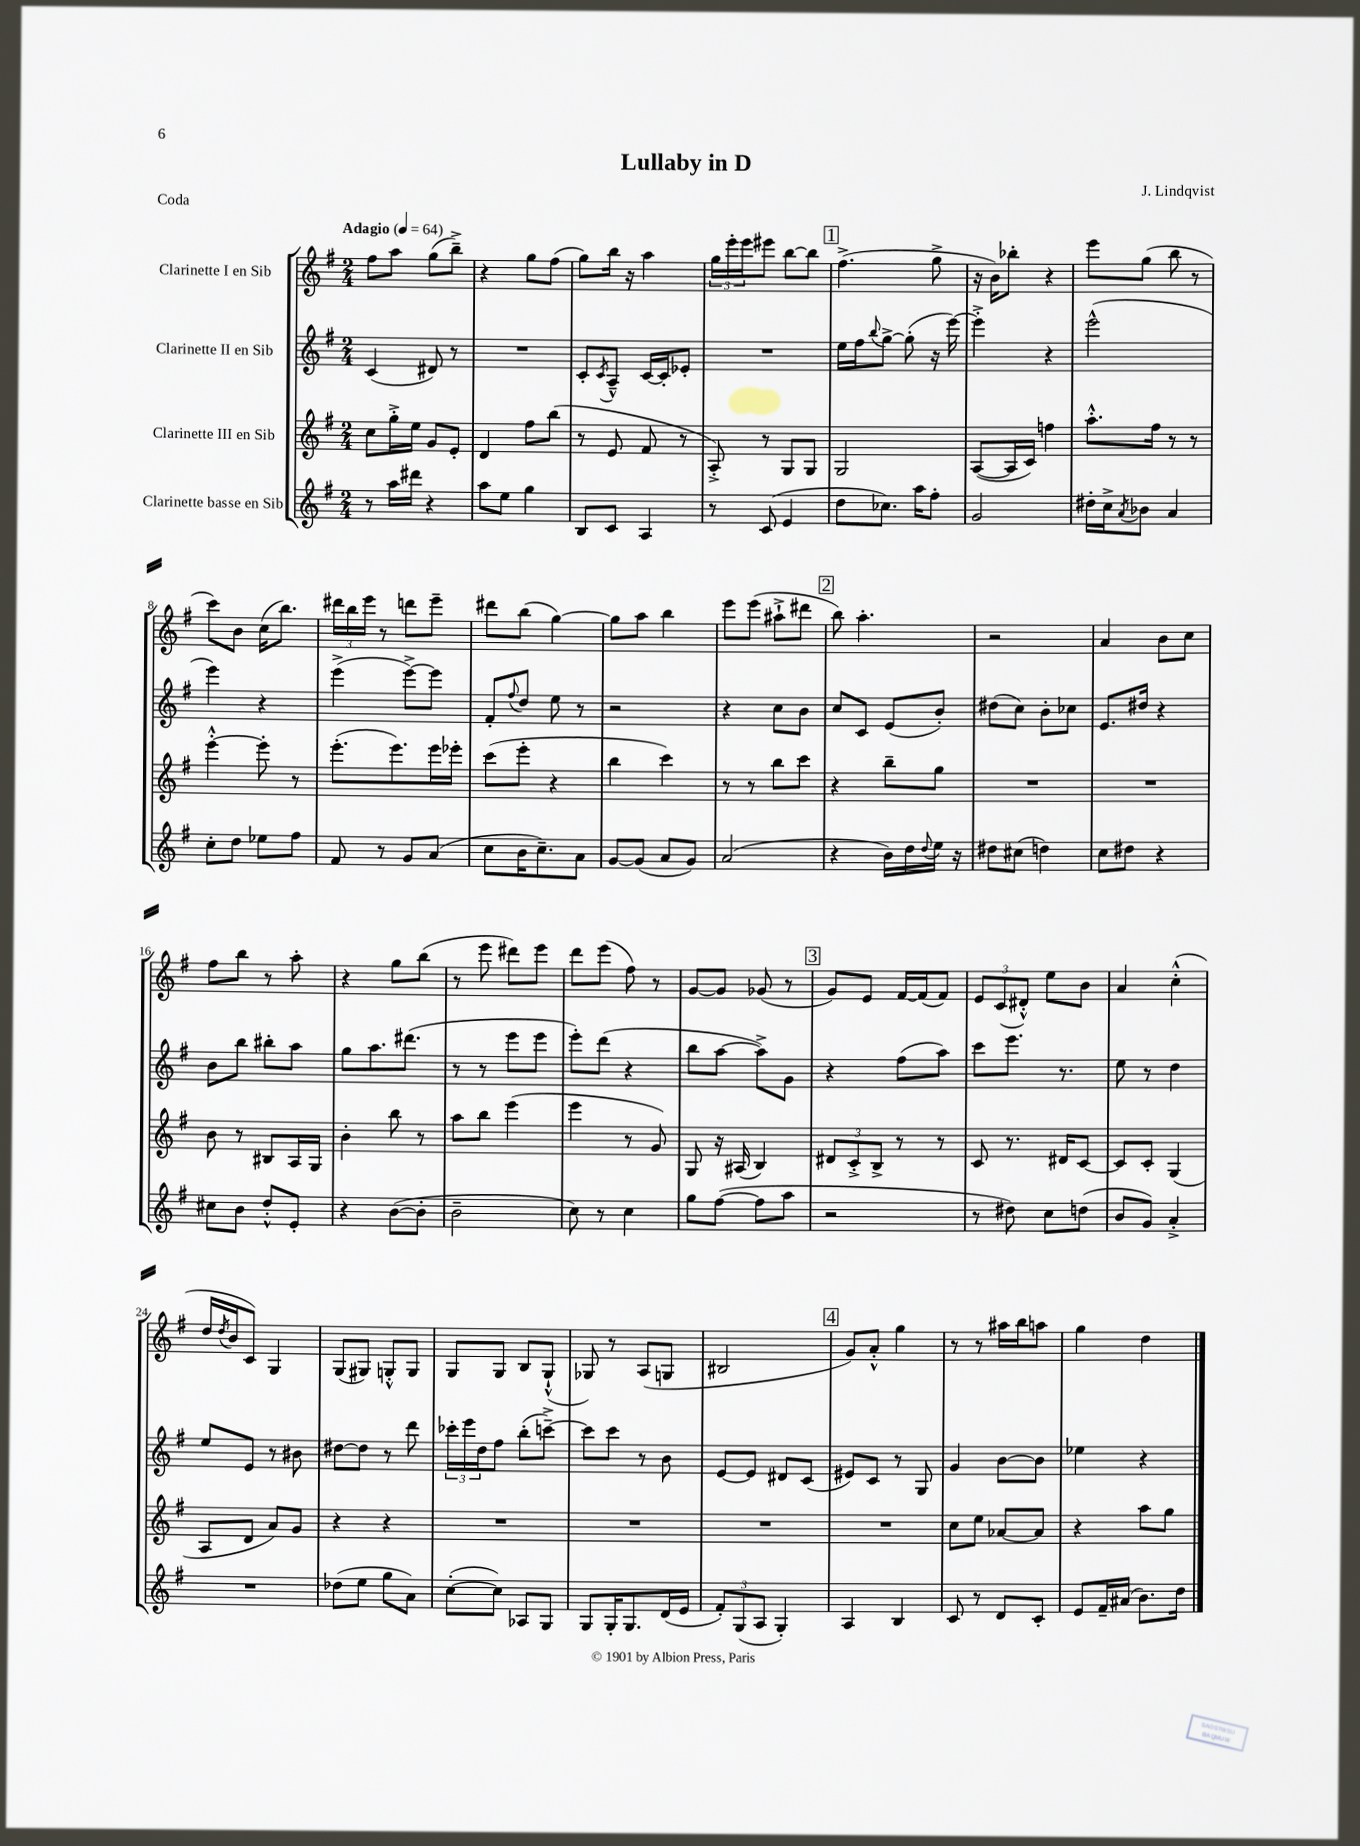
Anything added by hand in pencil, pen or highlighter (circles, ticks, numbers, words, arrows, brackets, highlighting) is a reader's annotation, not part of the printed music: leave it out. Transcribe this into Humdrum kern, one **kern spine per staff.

**kern	**kern	**kern	**kern
*staff4	*staff3	*staff2	*staff1
*clefG2	*clefG2	*clefG2	*clefG2
*k[f#]	*k[f#]	*k[f#]	*k[f#]
*M2/4	*M2/4	*M2/4	*M2/4
*MM64	*MM64	*MM64	*MM64
8r	8cc	(4c	8ff#
16aa	16gg'^	.	8aa
16ddd#	16ee	.	.
4r	8g	8d#)	(8gg
.	8e'	8r	8bb~^)
=	=	=	=
8aa	4d	2r	4r
8ee	.	.	.
4gg	8ff#	.	8gg
.	(8bb	.	(8ff#
=	=	=	=
8B	8r	8c'	8gg)
.	.	8qc	.
8c	8e	8A~^^	16bb
.	.	.	16r
4A	8f#	[16c	4aa
.	.	16c']	.
.	8r	8e-'	.
=	=	=	=
8r	8A'^)	2r	24gg
.	.	.	24eee'
.	.	.	24eee
(8c	8r	.	8eee#
4e	8G	.	[8bb
.	8G	.	8bb]
=	=	=	=
8dd	2G	16ee	(4.ff#^
.	.	16ff#	.
.	.	8qqbb	.
8.cc-)	.	[8gg^	.
.	.	(8gg']	.
16aa	.	.	.
8ff#'	.	16r	8gg^
.	.	[16eee)	.
=	=	=	=
2g	([8A	4eee'^]	16r
.	.	.	16b)
.	16A]	.	8bb-'
.	16c)	.	.
.	4ff	4r	4r
=	=	=	=
16dd#'	8.aa'^^	(2eee^^	8eee
16cc^	.	.	.
8qa	.	.	.
8b-	.	.	(8gg
.	16ff#	.	.
4a	8r	.	8bb
.	8r	.	8r
=	=	=	=
8cc'	[4eee'^^	4eee)	8ccc)
8dd	.	.	8b
8ee-	8eee']	4r	(16cc
.	.	.	8.bb)
8ff#	8r	.	.
=	=	=	=
8f#	(8.eee'	(4eee^	24ddd#
.	.	.	24bb
.	.	.	24eee
8r	.	.	8r
.	8.eee)	.	.
8g	.	[8eee^)	8ddd
(8a	16eee	8eee]	8eee~
.	16eee-'	.	.
=	=	=	=
8cc	(8ccc	8f#'	8ddd#
.	.	8qqff#	.
16b	8eee'	8dd	(8bb
8.cc~)	.	.	.
.	4r	8ee	[4gg)
8a	.	8r	.
=	=	=	=
[8g	4bb	2r	8gg]
(8g]	.	.	8aa
8a	4ccc)	.	4bb
8g)	.	.	.
=	=	=	=
(2a	8r	4r	8eee
.	8r	.	(8eee
.	8bb	8cc	8aa#`^
.	8ccc	8b	8ddd#
=	=	=	=
4r	4r	8cc	8bb)
.	.	8c	4.aa'
16b)	8bb~	(8e	.
16dd	.	.	.
8qqdd	.	.	.
16ee	8gg	8b')	.
16r	.	.	.
=	=	=	=
8dd#	2r	(8dd#	2r
(8cc#	.	8cc)	.
4dd)	.	8b'	.
.	.	8cc-	.
=	=	=	=
8cc	2r	8.e	4a
8dd#	.	.	.
.	.	16dd#	.
4r	.	4r	8b
.	.	.	8cc
=	=	=	=
8cc#	8b	8b	8ff#
8b	8r	8bb	8bb
8dd'^^	8B#	8bb#'	8r
8e'	16A	8aa	8aa'
.	16G	.	.
=	=	=	=
4r	4b'	8gg	4r
.	.	8.aa	.
([8b	8bb	.	8gg
.	.	(8.ddd#	.
8b']	8r	.	(8bb
=	=	=	=
2b~	8aa	8r	8r
.	8bb	8r	8eee
.	(4eee	8eee	8ddd#)
.	.	8eee	8eee
=	=	=	=
8cc)	4eee	8eee')	8ddd
8r	.	(8ddd	(8eee
4cc	8r	4r	8ff#)
.	8g)	.	8r
=	=	=	=
8gg	8G	8bb	[8g
([8ff#	16r	[8aa	8g]
.	(16A#	.	.
8ff#]	4B)	8aa^])	(8g-
8aa	.	8g	8r
=	=	=	=
2r	12d#	4r	8g)
.	12c'^	.	.
.	.	.	8e
.	12B^	.	.
.	8r	(8ff#	[16f#
.	.	.	(16f#]
.	8r	8aa)	8f#)
=	=	=	=
8r	8c	8ccc	12e
.	.	.	(12c
8dd#)	8.r	8.eee	.
.	.	.	12d#'^^)
8cc	.	.	8ee
.	16d#	8.r	.
(8dd	[8c	.	8b
=	=	=	=
8b	8c]	8ee	4a
8g)	8c'	8r	.
4a'^	(4G	4dd	(4cc'^^
=	=	=	=
2r	8A	8ee	16dd
.	.	.	8qdd
.	.	.	16b
.	8d	8e	8c)
.	8a)	8r	4G
.	8g	8b#	.
=	=	=	=
(8dd-	4r	[8dd#	(8G
8ee	.	8dd#]	8G#)
8gg	4r	8r	8G'^^
8a)	.	8ddd	8G
=	=	=	=
([8cc'	2r	24ccc-'	8G
.	.	24eee	.
.	.	24dd	.
8cc])	.	8ff#	8G
8A-	.	(8bb'	8B
8G	.	[8ccc~^)	(8G`^^
=	=	=	=
8G	2r	8ccc]	8G-)
16G'	.	8ccc	8r
8.G	.	.	.
.	.	8r	(8A
(16d	.	8b	8G
16e	.	.	.
=	=	=	=
12f#')	2r	[8e	2B#
(12G	.	.	.
.	.	8e]	.
12A	.	.	.
4G')	.	8d#	.
.	.	(8c	.
=	=	=	=
4A	2r	8e#)	8g)
.	.	8c	8a'^^
4B	.	8r	4gg
.	.	8G	.
=	=	=	=
8c	8cc	4g	8r
8r	8ee	.	8r
8d	[8a-	[8b	16aa#
.	.	.	16bb
8c'	8a-]	8b]	8aa
=	=	=	=
8e	4r	4ee-	4gg
16f#~	.	.	.
(16a#	.	.	.
8.b)	8aa	4r	4dd
.	8gg	.	.
16dd	.	.	.
==	==	==	==
*-	*-	*-	*-
